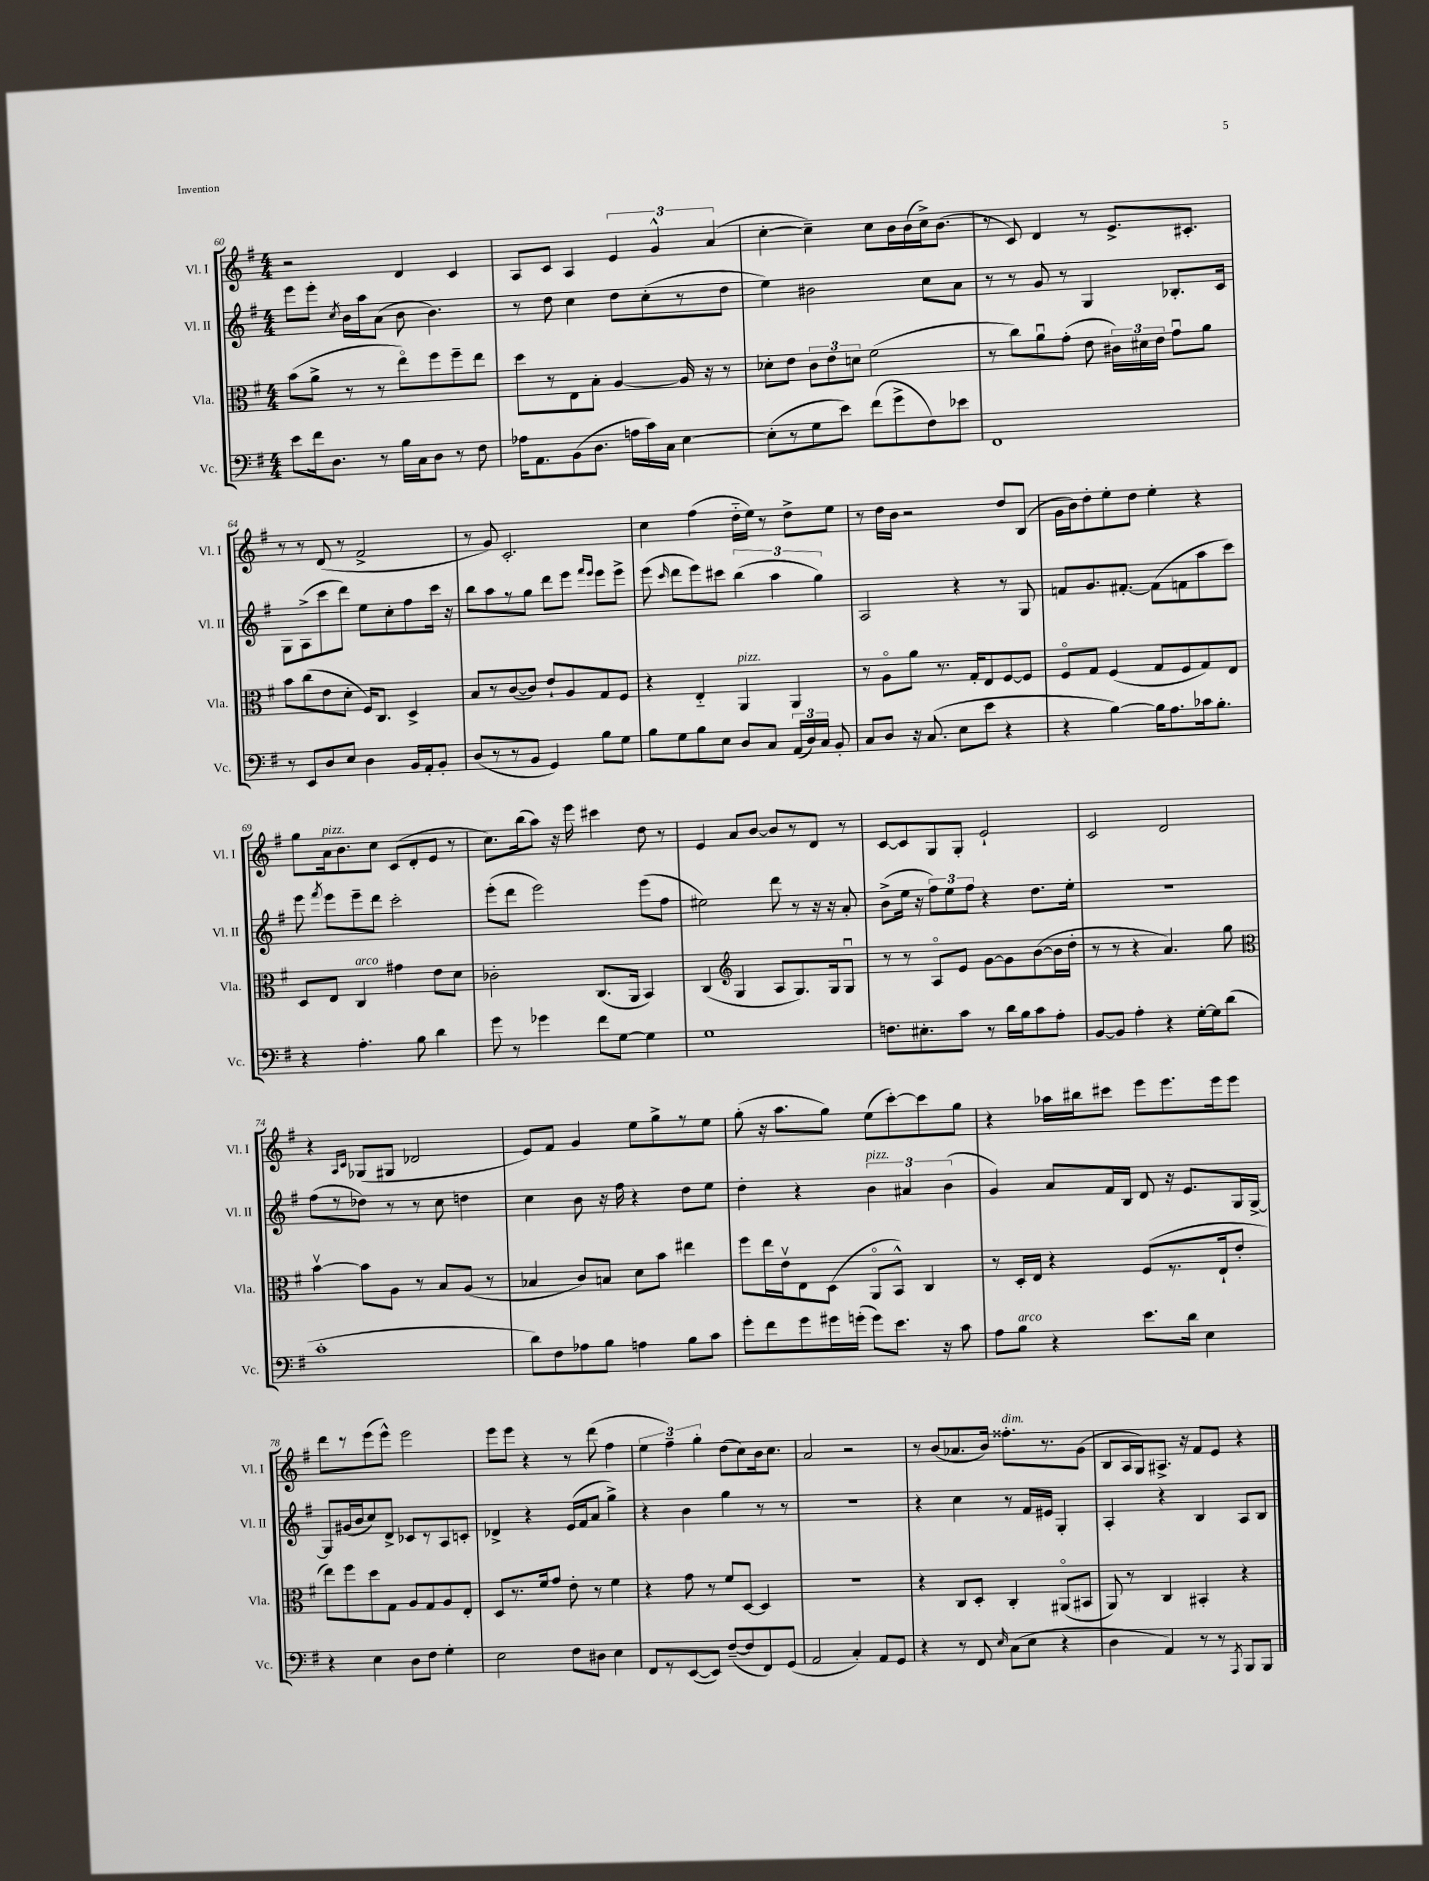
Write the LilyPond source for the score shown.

<<
\new StaffGroup <<
\new Staff = "s0" \with { instrumentName = "Vl. I" shortInstrumentName = "Vl. I" } {
    \clef treble \key g \major \numericTimeSignature \time 4/4
    \autoBeamOff r2 d'4 c'4 |
    a8[ c'8] a4 \tuplet 3/2 { e'4 g'4-^ a'4( } |
    c''4~-. c''4--) c''8[ b'16 b'16( c''16->) b'8.]( |
    r8 c'8) d'4 r8 e'8.[-> cis'8.]-. |
    r8 r8 d'8( r8 fis'2-> |
    r8 g'8) c'2.-. |
    c''4 fis''4( d''16[-_ e''16]) r8 d''8[-> e''8] |
    r8 d''16[ b'16] r2 d''8[ b8]( |
    g'16[ b'16) d''8-. e''8-. d''8] e''4-. r4 |
    g''8[ a'16^\markup { \italic "pizz." } b'8. c''8] c'8[( d'8-. e'8] r8 |
    c''8.[) b''16( a''8]) r16 e'''16 cis'''4 d''8 r8 |
    e'4 a'8[ b'8]~ b'8[ r8 d'8] r8 |
    c'8[~ c'8 g8 g8]-. e'2-! |
    c'2 d'2 |
    r4 \grace { a16[ c'16] } ges8[( gis8] des'2 |
    e'8[) fis'8] g'4 e''8[ g''8-> r8 e''8] |
    g''8-.( r16 a''8.[ g''8]) e''8[( c'''8~-.) c'''8 g''8] |
    r4 aes''16[ bis''16 cis'''8] e'''8[ e'''8. e'''16 e'''8] |
    d'''8[ r8 e'''8( e'''8]-^) e'''2 |
    e'''8[ e'''8] r4 r8 d'''8( fis''4 |
    \tuplet 3/2 { e''4 fis''4--) g''4-. } d''8[( c''8) b'16 c''8.] |
    a'2 r2 |
    r8 b'8[( aes'8. b'16]) fisis''8.[-.^\markup { \italic "dim." } r8. g'8]( |
    b8[ a16 g16) ais8.]-> r16 fis'8[ e'8] r4 \bar "|." |
}
\new Staff = "s1" \with { instrumentName = "Vl. II" shortInstrumentName = "Vl. II" } {
    \clef treble \key g \major \numericTimeSignature \time 4/4
    \autoBeamOff e'''8[ e'''8]-. \acciaccatura { c''8 } b'16[ a''16 a'8]( b'8 b'4.) |
    r8 d''8 c''4 d''8[ c''8-.( r8 d''8] |
    e''4) bis'2 c''8[ a'8] |
    r8 r8 g'8 r8 g4 bes8.[-. c'16] |
    g8[ a8->( c'''8 d'''8]) e''8[ c''8-. fis''8 c'''16] r16 |
    b''8[ a''8 r8 g''8] d'''8[ e'''8] \grace { fis'''16[ e'''16] } e'''8[ e'''8]-> |
    e'''8( \grace { c'''16 } d'''8[ e'''8) cis'''8] \tuplet 3/2 { b''4( a''4 g''4) } |
    a2 r4 r8 g8 |
    f'8[ g'8. fis'8.]~-. fis'8[( f'8 a''8 c'''8]) |
    e'''8 \acciaccatura { fis'''8 } e'''8[ e'''8-- d'''8] c'''2-. |
    e'''8[-.( d'''8] e'''2) e'''8[( fis''8] |
    eis''2) d'''8 r8 r16 r16 a'8-. |
    b'8[->( e''16] r16 \tuplet 3/2 { fis''8[) e''8 fis''8] } r4 d''8.[ e''16]-. |
    R1 |
    fis''8[( r8 des''8]) r8 r8 c''8 d''4 |
    c''4 b'8 r16 fis''16 r4 d''8[ e''8] |
    d''4-. r4 \tuplet 3/2 { b'4^\markup { \italic "pizz." } ais'4 b'4( } |
    g'4) a'8[ fis'16 b16] d'8 r16 e'8.[ g16 g16]~-> |
    g8[ gis'16( b'16 c''8) d'8]-> ces'8[ r8 a8 c'8]-. |
    des'4-> r4 e'16[( fis'16 a'8] g''4->) |
    r4 b'4 g''4 r8 r8 |
    R1 |
    r4 c''4 r8 fis'16[ eis'16] g4-. |
    a4-. r4 b4 a8[ b8] \bar "|." |
}
\new Staff = "s2" \with { instrumentName = "Vla." shortInstrumentName = "Vla." } {
    \clef alto \key g \major \numericTimeSignature \time 4/4
    \autoBeamOff b'8[( a'8]-> r8 r8 e''8[\flageolet) fis''8 fis''8-- e''8] |
    d''8[ r8 e8 b8]-. a4~ a16 r16 r8 |
    des'8[-. e'8] \tuplet 3/2 { c'8[ e'8 d'8] } fis'2( |
    r8 c''8[) a'8\downbow g'8]-.( e'8 \tuplet 3/2 { cis'16[) dis'16 e'16] } g'8[\downbow a'8] |
    b'8[ c''8( e'8 d'8]-. fis16[) c8.] d4-> |
    b8[ r8 c'8~( c'8]) e'8[-! a8 g8 fis8] |
    r4 e4-_ a,4^\markup { \italic "pizz." } a,4 |
    r8 a8[\flageolet a'8] r8. g16[-. e8 fis8~ fis8] |
    fis8[\flageolet g8] fis4( g8[ fis8 g8) e8] |
    d8[ e8] c4^\markup { \italic "arco" } gis'4 e'8[ d'8] |
    ces'2-. c8.[( a,16] b,4) |
    c4( \clef treble g4 a8[ g8.) g16 g8]\downbow |
    r8 r8 a8[\flageolet e'8] g'8[~ g'8 b'8~( b'16 d''16]-. |
    r8 r8 r4 a'4.) g''8 |
    \clef alto b'4~\upbow b'8[ a8] r8 b8[ a8]( r8 |
    bes4 c'8[) b8] d'8[ b'8] eis''4 |
    fis''8[ e''16 e'16\upbow e8 d8]( a,8[\flageolet b,8]-^) c4 |
    r8 d16[-. e16] r4 fis8[( r8. e16-! e'8]-. |
    e''8[) fis''8 d''8 g8] a8[ g8 a8 e8]-. |
    d8[ r8. fis'16 g'8] e'8-. r8 fis'4 |
    r4 g'8 r8 fis'8[ d8]~ d4 |
    R1 |
    r4 c8[ d8]-. c4-. ais,8[\flageolet( bis,8] |
    a,8) r8 c4 bis,4-. r4 \bar "|." |
}
\new Staff = "s3" \with { instrumentName = "Vc." shortInstrumentName = "Vc." } {
    \clef bass \key g \major \numericTimeSignature \time 4/4
    \autoBeamOff e'8[ fis'16 d8.] r8 b16[ c16 d8] r8 fis8 |
    aes16[ a,8. b,8( d8.] a16[ c'16) c16] e4~ |
    e8[-.( r8 g8 e'8]) fis'8[( g'8-> fis8) ees'8] |
    fis,1 |
    r8 e,8[ d8 e8] d4 b,16[ a,16-. b,8]-. |
    d8[( r8 r8 b,8] g,4) b8[ g8] |
    b8[ g8 b8 e8] d8[ c8] \tuplet 3/2 { a,16[( d16) c16] } b,8-. |
    c8[ d8] r16 c8.( e8[ e'8] r4 |
    r4 b4~) b16[ a8. ces'16 b8.]-. |
    r4 a4.-. b8 d'4 |
    g'8 r8 ges'4 fis'8[ g8]~ g4 |
    g1 |
    f8.[ eis8.-. c'8] r8 d'16[ b16 c'8 a8]-. |
    b,8[~ b,8] a4-. r4 g16[~-. g16 d'8]( |
    c'1-. |
    d'8[) fis8 aes8 b8] a4 b8[ c'8] |
    g'8[-. fis'8 g'8 gis'16 g'16]-.( g'8[) e'8.] r16 c'8 |
    a8[ b8]^\markup { \italic "arco" } r4 e'8.[ d'16] e4 |
    r4 e4 d8[ fis8] g4-. |
    e2 fis8[ dis8] e4 |
    fis,8[ r8 e,8~( e,8]) fis8[~--( fis8 fis,8) g,8]( |
    a,2 c4-.) a,8[ g,8] |
    r4 r8 fis,8 \grace { e16 } c8[( e8] r4 |
    d4 a,4) r8 r8 \acciaccatura { a,,8 } b,,8[ b,,8] \bar "|." |
}
>>
>>
\layout { \context { \Score currentBarNumber = #60 } }
